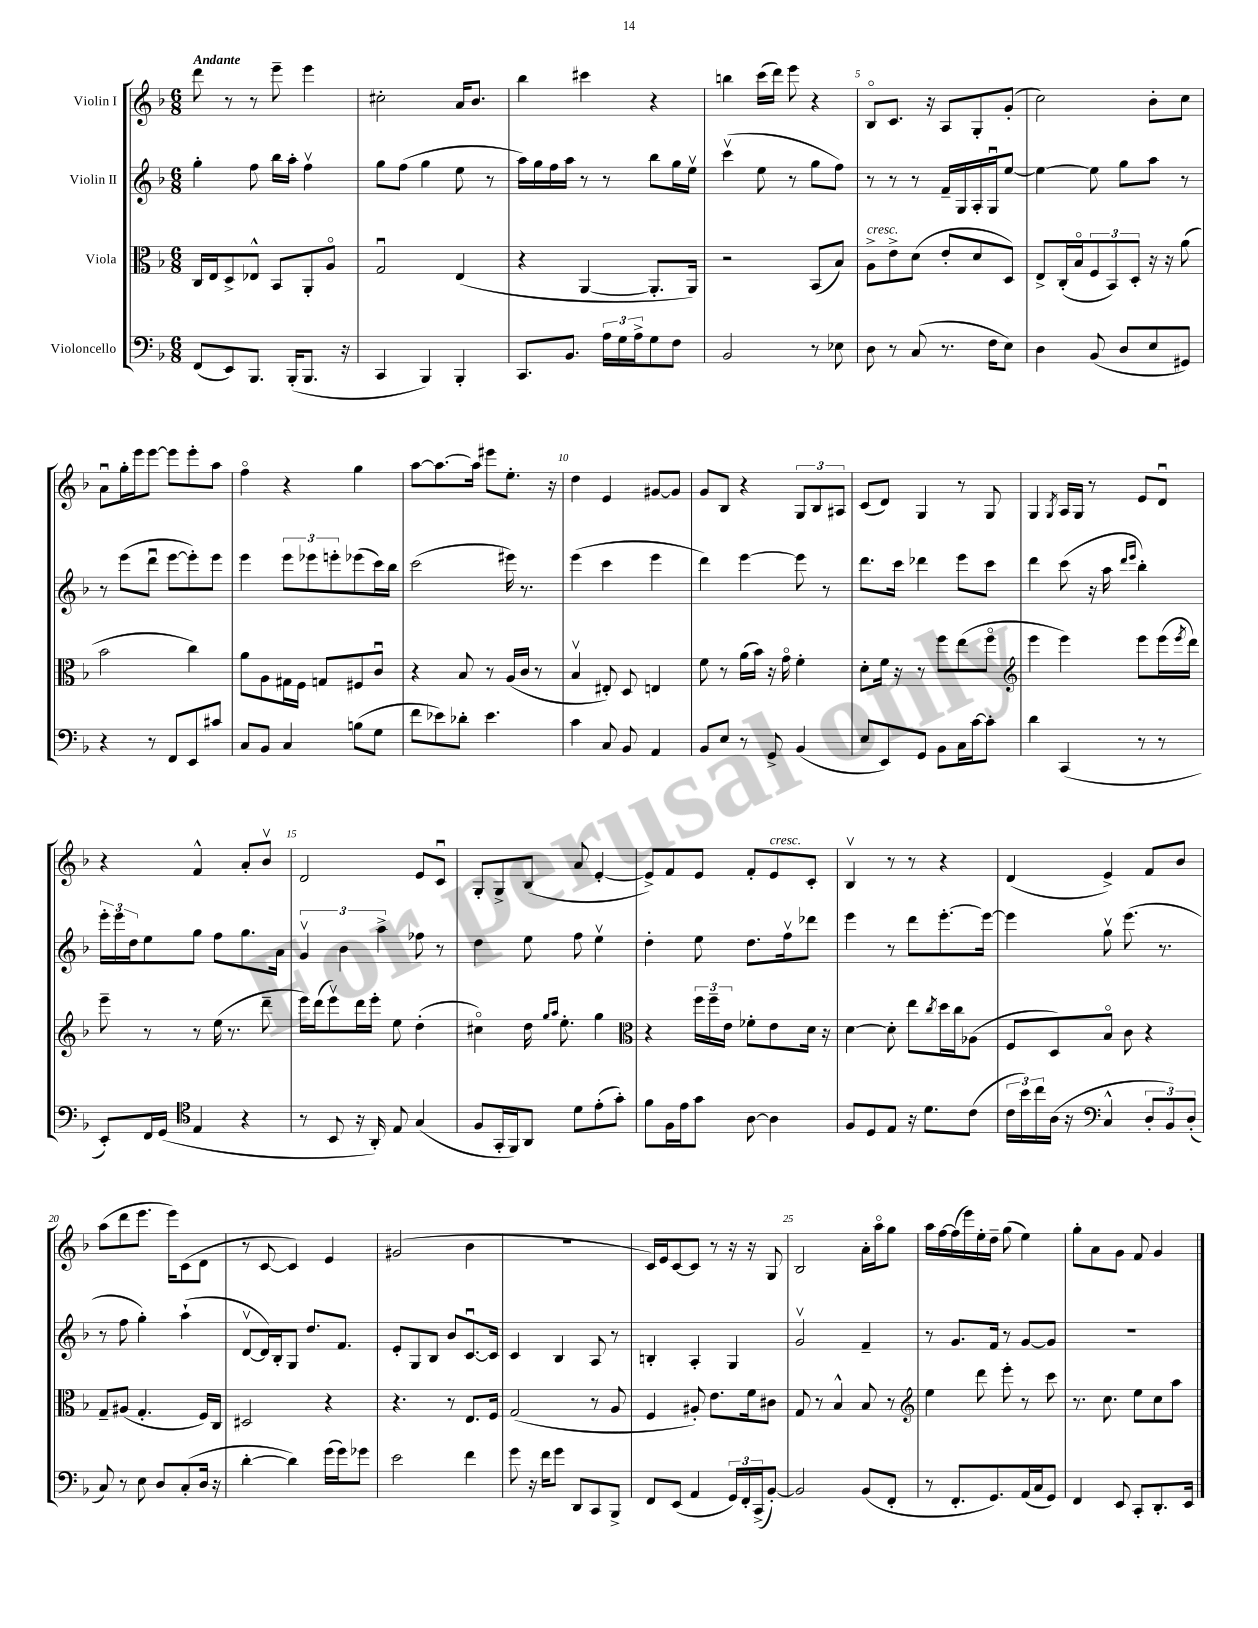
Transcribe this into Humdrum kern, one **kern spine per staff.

**kern	**kern	**kern	**kern
*staff4	*staff3	*staff2	*staff1
*clefF4	*clefC3	*clefG2	*clefG2
*k[b-]	*k[b-]	*k[b-]	*k[b-]
*M6/8	*M6/8	*M6/8	*M6/8
(8FF	16C	4gg'	8ddd
.	16E	.	.
8EE)	8D^	.	8r
8.BBB-	8E-^^	8ff	8r
.	8BB-	16bb-	8eee~
(16BBB-'	.	16aa'	.
8.BBB-	8AA'	4ffv	4eee
.	8Ao	.	.
16r	.	.	.
=	=	=	=
4CC	2Gu	8gg	2cc#'
.	.	(8ff	.
4BBB-)	.	4gg	.
4BBB-'	(4E	8ee	16a
.	.	.	8.b-
.	.	8r	.
=	=	=	=
8.CC	4r	16aa)	4bb-
.	.	16gg	.
.	.	16ff	.
8.BB-	.	16aa	.
.	[4AA	8r	4ccc#
24A	.	8r	.
24G	.	.	.
24A^	.	.	.
8G	8.AA']	8bb-	4r
8F	.	16gg	.
.	16AA)	16eev	.
=	=	=	=
2BB-	2r	(4cccv	4bb
.	.	8ee	(16ccc
.	.	.	16ddd)
.	.	8r	8eee
8r	(8BB-	8gg	4r
8E-	8B-)	8ff)	.
=	=	=	=
8D	8A^	8r	8B-o
8r	8e^	8r	8.c
(8C	(8d	8r	.
.	.	.	16r
8.r	8e'	16f~	8A
.	.	16G	.
.	8d	16A'	8G'
16F	.	16Gu	.
8E)	8D)	[8ee	(8g'
=	=	=	=
4D	8E^	4ee_	2cc)
.	(16C'	.	.
.	16B-o	.	.
(8BB-	12F	8ee]	.
.	12BB-)	.	.
8D	.	8gg	.
.	12D'	.	.
8E	16r	8aa	8b-'
.	16r	.	.
8GG#)	(8a	8r	8cc
=	=	=	=
4r	2b-	8r	8au
.	.	(8eee	16gg'
.	.	.	16eee
8r	.	8dddu	[8eee
8FF	.	[8eee	8eee]
8EE	4cc)	8eee'])	8eee'
8c#	.	8eee	8aa
=	=	=	=
8C	8a	4eee	4ffo
8BB-	8A	.	.
4C	16G#	12eee	4r
.	16F	.	.
.	.	12eee-	.
.	8G	.	.
.	.	12eee'	.
(8B	8F#	(8eee-	4gg
8G	8cu	16ccc)	.
.	.	16bb-	.
=	=	=	=
8f	4r	(2ccc	[8aa
8e-)	.	.	8.aa_
8d-'	8B-	.	.
.	.	.	16aa]
4.e-	8r	.	8eee#
.	(16A	16eee#)	8.ee'
.	16c	8.r	.
.	8r	.	.
.	.	.	16r
=	=	=	=
4c	4B-v	(4eee	4dd
8C	8E#')	4ccc	4e
8BB-	8D	.	.
4AA	4E	4eee	[8g#
.	.	.	8g#]
=	=	=	=
8BB-	8f	4ddd)	8g
8E	8r	.	8B-
8r	(16a	[4eee	4r
.	16b-)	.	.
8GG^	16r	.	.
.	16go	.	.
(4BB-	4f'	8eee]	12G
.	.	.	12B-
.	.	8r	.
.	.	.	12A#
=	=	=	=
8E	8d'	8.ddd	(8c
8EE)	16f	.	8d)
.	16r	16ccc	.
8GG	8r	4ddd-	4G
8BB-	8ff	.	.
16C	(8ee	8eee	8r
[16c	.	.	.
8c']	8ffo	8ccc	8G
=	=	=	=
*	*clefG2	*	*
4d	4eee	4ddd	4G
.	.	.	8qG
(4CC	4eee)	(8ccc	16A
.	.	.	16G
.	.	16r	8r
.	.	16aa	.
.	.	16qqddd	.
.	.	16qqeee	.
8r	8eee	4bb-')	8e
8r	(16eee	.	8du
.	8qeee	.	.
.	16ddd)	.	.
=	=	=	=
8EE')	8eee~	24eee'	4r
.	.	24eee	.
.	.	24dd	.
16FF	8r	8ee	.
(16GG	.	.	.
*clefC4	*	*	*
4E	8r	8gg	4f^^
.	(16ee	8ff	.
.	8.r	.	.
4r	.	8.gg	8a'
.	8ddd~	.	8b-v
.	.	16a	.
=	=	=	=
8r	16eee)	6gv	2d
.	(16ddd	.	.
8BB-	8eeev)	.	.
.	.	6b-	.
16r	16ddd	.	.
16AA')	16eee'	.	.
.	.	6aa^	.
8E	8ee	.	.
(4G	(4dd'	8ff-	8e
.	.	8r	8cu
=	=	=	=
8F	4cc#o)	4dd	8G'
16GG'	.	.	8G^
16FF)	.	.	.
8AA	16dd	8ee	(8B-
.	16qqgg	.	.
.	16qqaa	.	.
.	8.ee'	.	.
8d	.	8ff	8a
(8e'	4gg	4eev	[4e'
8g')	.	.	.
=	=	=	=
*	*clefC3	*	*
8f	4r	4dd'	8e^])
16F	.	.	8f
16e	.	.	.
8g	24ff	8ee	8e
.	24ff~	.	.
.	24e	.	.
[8A	8f-'	8.dd	8f'
4A]	8e	.	8e
.	.	16ffv	.
.	16d	8ddd-	8c'
.	16r	.	.
=	=	=	=
8F	[4d	4eee	4B-v
8D	.	.	.
8E	8d']	8r	8r
16r	8ee	8ddd	8r
8.d	.	.	.
.	8qcc	.	.
.	16dd	[8.eee'	4r
.	16cc	.	.
(8c	(8A-	.	.
.	.	16eee_	.
=	=	=	=
24c	8F	4eee]	(4d
24b-)	.	.	.
24cc	.	.	.
(16A	8D)	.	.
16r	.	.	.
*clefF4	*	*	*
4C^^	8B-o	8ggv	4e^)
.	8c	(8.eee	.
12D'	4r	.	8f
.	.	8.r	.
12BB-)	.	.	.
.	.	.	8b-
(12D'	.	.	.
=	=	=	=
8C)	8G~	8r	(8aa
8r	(8A#	8ff	8ddd
8E	4.G'	4gg')	8.eee
8D	.	.	.
.	.	.	16eee)
(8C'	.	(4aa`	(8c
16D	16F)	.	8d
16r	16C	.	.
=	=	=	=
[4d'	2D#	[8dv	8r
.	.	16d])	[8c
.	.	16B-'	.
4d])	.	8G	4c])
.	.	8.dd	.
(16g	4r	.	4e
16g)	.	8.f	.
8g-	.	.	.
=	=	=	=
2e	4.r	8e'	(2g#
.	.	8G	.
.	.	8B-	.
.	8r	8b-	.
4f	8.E	[8.cu	4b-
.	16F	16c]	.
=	=	=	=
8g	(2G	4c	2.r
16r	.	.	.
16f	.	.	.
8g	.	4B-	.
8DD	.	.	.
8CC	8r	8A	.
8BBB-^	8A	8r	.
=	=	=	=
8FF	4F	4B'	16c)
.	.	.	16e
(8EE	.	.	[8c
4AA	8A#')	4A'	8c]
.	8.e	.	8r
24GG)	.	4G	16r
24FF'	.	.	.
.	16f	.	16r
(24CC^	.	.	.
[8BB-')	8c#	.	8G
=	=	=	=
2BB-]	8G	2gv	2B-
.	8r	.	.
.	4B-^^	.	.
(8BB-	8B-	4f~	16a'
.	.	.	16aao
8FF'	8r	.	8gg
=	=	=	=
*	*clefG2	*	*
8r	4ee	8r	16aa
.	.	.	[16ff
8.FF'	.	8.g	(16ff]
.	.	.	16eee)
.	8ddd	.	16ee'
8.GG)	.	16f	16dd~
.	8eee'	8r	(8gg
(16AA	8r	[8g	4ee)
16C	.	.	.
8GG)	8ccc	8g]	.
=	=	=	=
4FF	8.r	2.r	8gg'
.	.	.	8a
.	8.cc	.	.
8EE	.	.	8g
8CC'	8ee	.	8f
8.DD'	8cc	.	4g
.	8aa	.	.
16EE	.	.	.
==	==	==	==
*-	*-	*-	*-
